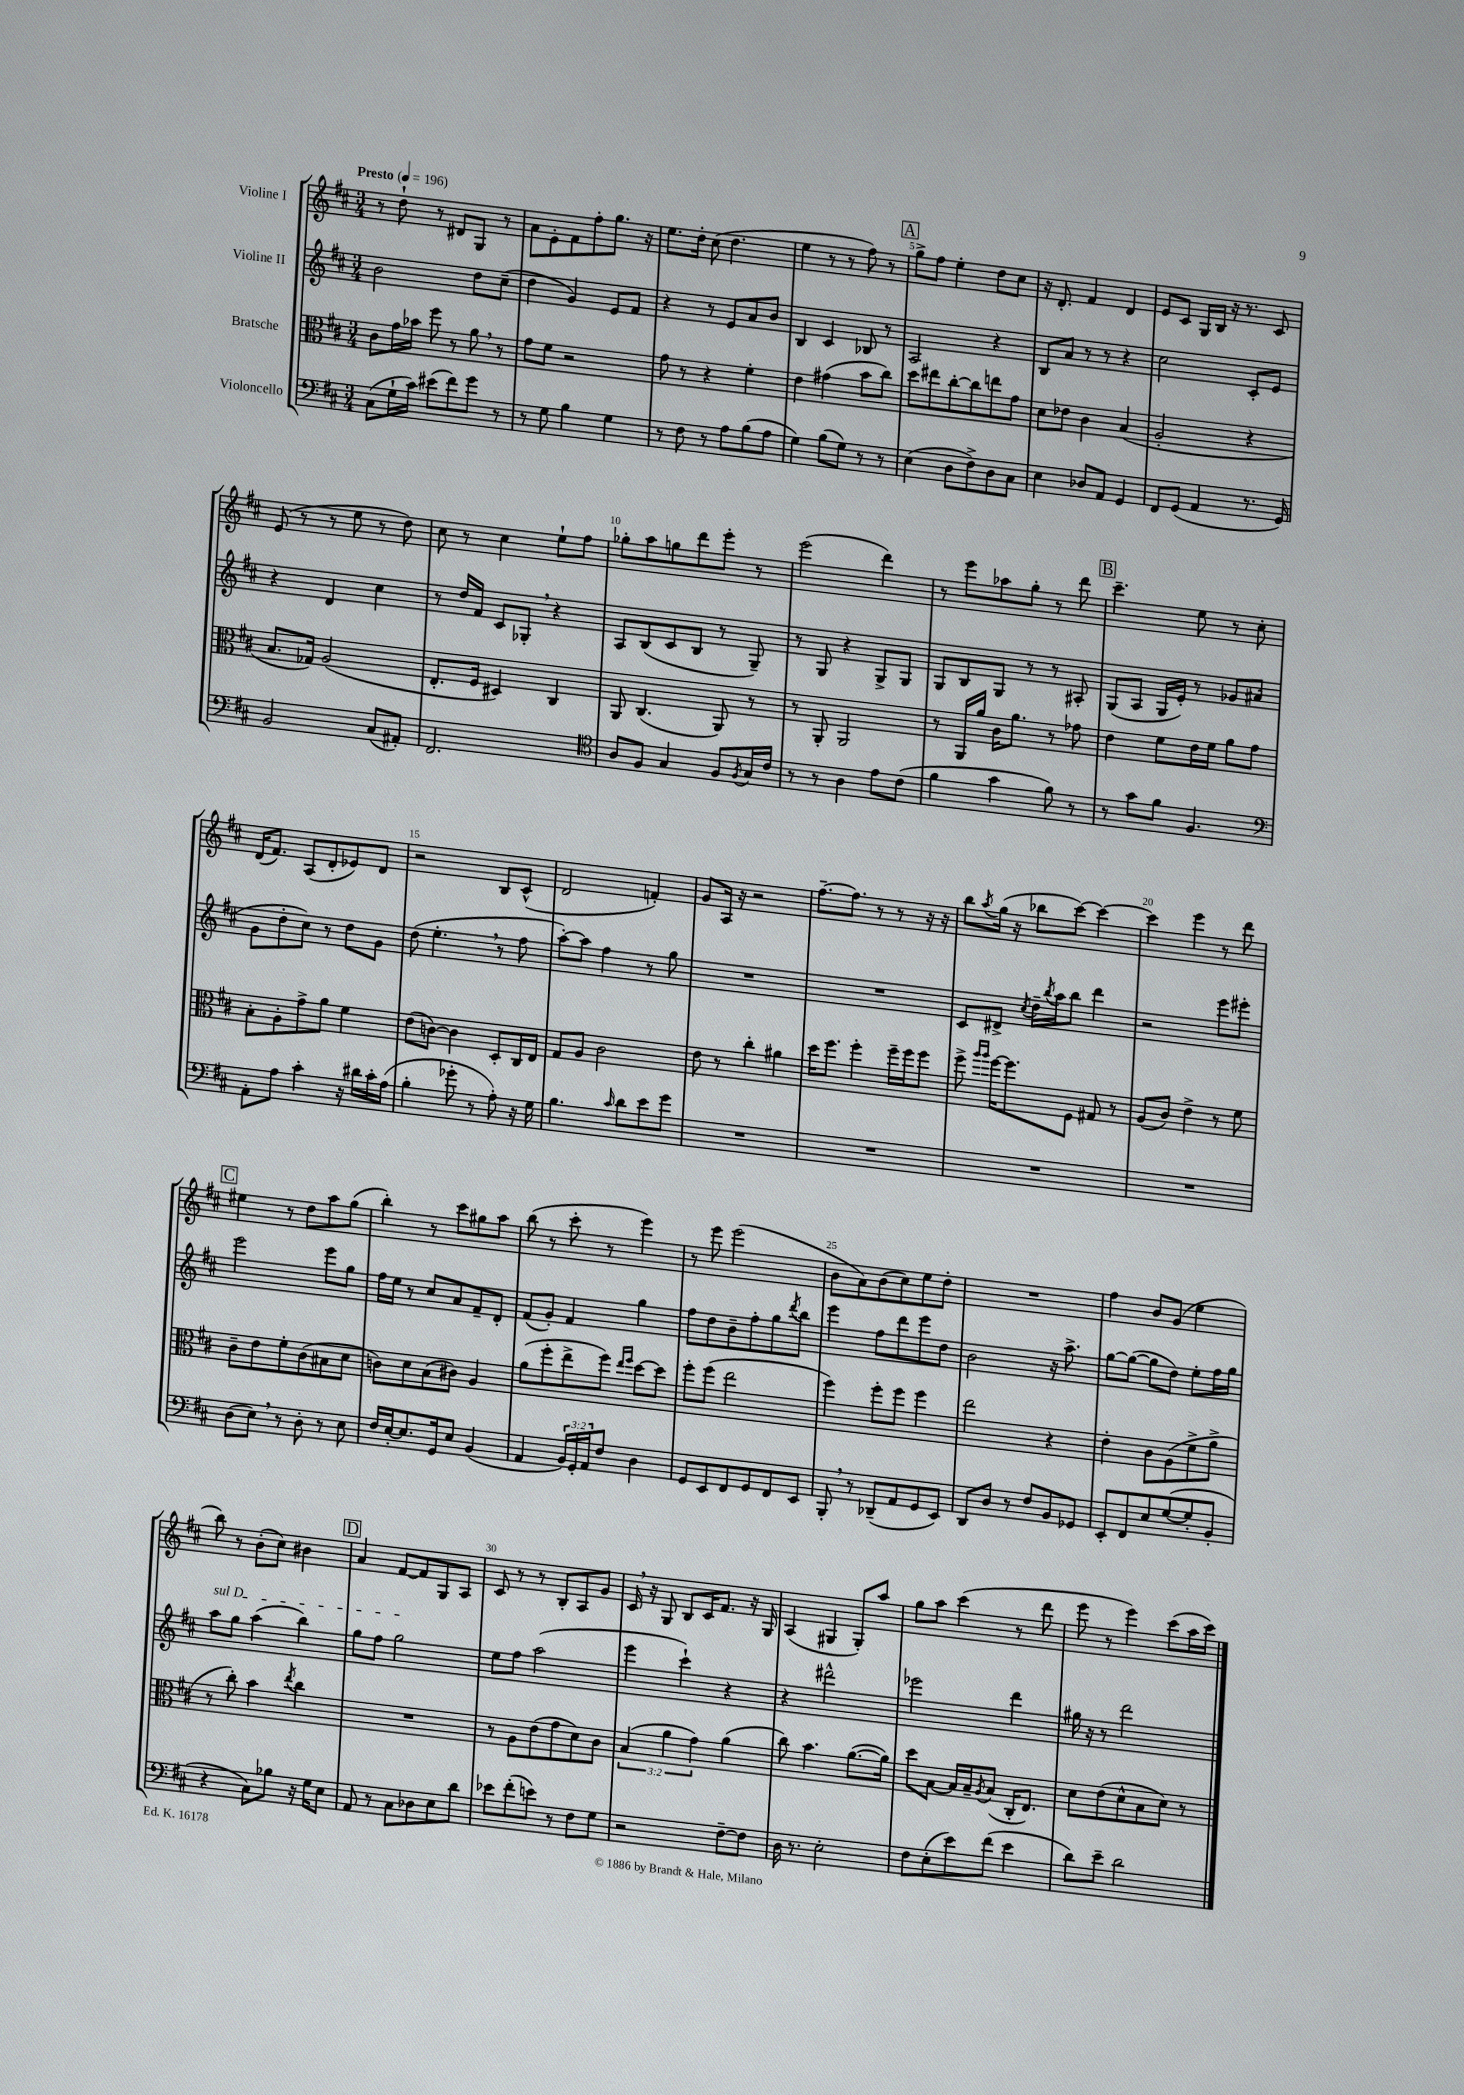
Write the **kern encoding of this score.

**kern	**kern	**kern	**kern
*part4	*part3	*part2	*part1
*staff4	*staff3	*staff2	*staff1
*I"Violoncello	*I"Bratsche	*I"Violine II	*I"Violine I
*clefF4	*clefC3	*clefG2	*clefG2
*k[f#c#]	*k[f#c#]	*k[f#c#]	*k[f#c#]
*M3/4	*M3/4	*M3/4	*M3/4
*MM196	*MM196	*MM196	*MM196
=1	=1	=1	=1
!	!	!	!LO:TX:a:B:t=Presto
(8C#\L	8c#\L	2b\	8r
16G`\L	16g\L	.	8dd`\
16c#\JJ)	16b-X\JJ	.	.
(8e#X\L	8ff#\	.	8r
8f#\)	8r	.	8d#X/L
8g\J	8a,\	8dd\L	8G/J
8r	8r	(8cc#~\J	8r
=2	=2	=2	=2
8r	8g\L	4dd\	8a\L
8G\	8f#\J	.	8e'\
4B\	2r	4g/)	8f#\
.	.	.	8ff#'\
4G\	.	8e/L	8.gg\J
.	.	8f#/J	.
.	.	.	16r
=3	=3	=3	=3
8r	8g\	4r	8.ee\L
8F#\	8r	.	.
.	.	.	16dd'\Jk
8r	4r	8r	(8cc#\
8A\L	.	8e/L	4.dd\
(8B\	4f#'\	8a/	.
8A\J	.	8b/J	.
=4	=4	=4	=4
4G\)	4e\	4B/	4ee\
(8B\L	(4g#X\	4c#/	8r
8G\J)	.	.	8r
8r	8b\L	8B-X/	8ff#\)
8r	8cc#\J)	8r	8r
!!LO:REH:place=s1:t=A
=5	=5	=5	=5
(4E\	8dd\L	2A/	8gg^\L
.	8ee#X\	.	8ff#\J
8D\L	[8cc#'\	.	4ee'\
8F#^\)	8cc#\]	.	.
8D\	8een\	4r	8dd\L
8C#\J	8g\J	.	8cc#\J
=6	=6	=6	=6
4E\	8d\L	8B/L	16r
.	.	.	8.d'/
.	8e-X\J	8a/J	.
8D-X/L	4c#\	8r	4f#/
8AA/J	.	8r	.
4GG/	(4B/	4r	4d/
=7	=7	=7	=7
8FF#/L	2A'/	2cc#\	8e/L
(8GG/J	.	.	8c#/J
4AA/	.	.	16G/LL
.	.	.	16B/JJ
.	.	.	16r
.	.	.	8.r
8.r	4r	8c#'/L	.
.	.	8e/J	8c#/
16GG/)	.	.	.
!!LO:LB:g=z
=8	=8	=8	=8
2BB/	8.B/L	4r	(8e/
.	.	.	8r
.	16G-X/Jk)	.	.
.	(2A/	4d/	8r
.	.	.	8ee\
(8C#/L	.	4cc#\	8r
8AA#X'/J)	.	.	8dd\)
=9	=9	=9	=9
2.FF#/	8.E'/L	8r	8cc#\
.	.	16dd/LL	8r
.	16F#/Jk	16f#/JJ	.
.	4D#X/)	8c#/L	4cc#\
.	.	8G-X',/J	.
.	4C#/	4r	8ee`\L
.	.	.	8ff#\J
=10	=10	=10	=10
*clefC4	*	*	*
8A/L	8AA/	8A/L	8gg-X'\L
8F#/J	(4.C#/	(8B/	8aa\
4G/	.	8c#/	8ggn\
.	.	8B/J	8ddd\
8F#/L	8AA/)	8r	8eee'\J
8qF#/	.	.	.
16G/L	8r	8G~/)	8r
16c#/JJ	.	.	.
=11	=11	=11	=11
8r	8r	8r	(2eee\
8r	8AA'/	8G/	.
4A\	2AA/	4r	.
8e\L	.	8G^/L	4ddd\)
(8c#\J	.	8G/J	.
=12	=12	=12	=12
4f#\	8r	8G/L	8r
.	16AA/LL	8B/	8eee\L
.	16a/JJ	.	.
4g\	16c#\KL	8G/J	8aa-X\
.	8.a\J	.	.
.	.	8r	8gg'\J
8f#\)	8r	8r	8r
8r	8g-X\	8A#X'/	8ddd\
!!LO:REH:place=s1:t=B
=13	=13	=13	=13
8r	4e\	(8G/L	4.ccc#~\
8g\L	.	8A/J	.
8f#\J	8f#\L	16G/LL	.
.	.	16e'/JJ)	.
4.F#/	16e\L	8r	8ee\
.	16f#\JJ	.	.
.	8a\L	8g-X/L	8r
.	8g\J	(8a#X/J	8cc#'\
!!LO:LB:g=z
=14	=14	=14	=14
*clefF4	*	*	*
8AA'\L	8B'\L	8g\L	(16d/KL
.	.	.	8.f#/J)
8A\J	8A'\	8dd'\	.
4c#'\	8g^\	8cc#\J)	(8A/L
.	8a\J	8r	8d'/
16r	4f#\	8dd\L	8e-X/)
16d#X\LL	.	.	.
16c#'\	.	8g\J	8d/J
(16A\JJ	.	.	.
=15	=15	=15	=15
4B'\	(8e\L	(8dd\	2r
.	[8cn\J)	4.ee',\	.
8g-X'\	4c\]	.	.
8r	.	.	.
8A'\)	8D'/L	8r	8B/L
16r	16C#/L	8ff#\	(8c#^^/J
16G\	16E/JJ	.	.
=16	=16	=16	=16
4.B\	8G/L	[8aa'\L)	2d/
.	8A/J	8aa\J]	.
.	2c#\	4ff#\	.
16qqc#/	.	.	.
8d\L	.	.	.
8e\	.	8r	4fn'/)
8g\J	.	8gg\	.
=17	=17	=17	=17
2.r	8e\	2.r	8g/L
.	8r	.	16A/Jk
.	.	.	16r
.	4cc#'\	.	2r
.	4a#X\	.	.
=18	=18	=18	=18
2.r	16dd\KL	2.r	[8.ff#~\L
.	8.ff#\J	.	.
.	.	.	8.ff#\J]
.	4ff#'\	.	.
.	.	.	8r
.	16ff#~\LL	.	8r
.	16ff#\J	.	.
.	8ff#\J	.	16r
.	.	.	16r
=19	=19	=19	=19
2.r	8ff#^\	8c#/L	8bb\L
.	16qqaa/LL	.	.
.	16qqaa/JJ	.	8qaa/
.	[16ff#\KL	8d#X^/J	(16gg\Jk
.	8.ff#\]	.	16r
.	.	8qcc#/	.
.	.	16dd~\LL	8bb-X\L
.	.	8qbb/	.
.	.	16aa\J	.
.	8F#\J	8bb\J	[8ccc#\J)
.	8G#X/	4ddd\	4ccc#\_
.	8r	.	.
=20	=20	=20	=20
2.r	(8A/L	2r	4ccc#\]
.	8c#/J)	.	.
.	4e^\	.	4eee\
.	8r	8eee\L	8r
.	8f#\	8eee#X'\J	8ddd\
!!LO:LB:g=z
!!LO:REH:place=s1:t=C
=21	=21	=21	=21
(8D\L	8c#~\L	2eee\	4ee#X\
8E,\J)	8e\	.	.
8r	8f#'\	.	8r
8D'\	(8c#\	.	8dd\L
8r	8B#X\	8eee\L	8aa\
8E\	8d\J	8gg\J	(8gg\J
=22	=22	=22	=22
16F#/LL	8cn\L)	16ff#\LL	4bb'\)
[16E'/J	.	16ee\JJ	.
8.E/]	8d\	8r	.
.	(8B\	8cc#/L	8r
16GG/k	.	.	.
8E/J	8c#X\J)	8a/	8ccc#\L
(4BB/	4A/	8f#~/	8gg#X\
.	.	8d'/J	8aa\J
=23	=23	=23	=23
4AA/	(8a\L	(8f#/L	(8bb\
.	8ff#'\	8g'/J)	8r
24BB/LL)	8ee^\	4f#/	8ccc#'\
24GG'/	.	.	.
24AA/J	.	.	.
8F#/J	8ff#\J)	.	8r
.	16qqee/LL	.	.
.	16qqff#/JJ	.	.
4D\	[8dd\L	4gg\	4eee\)
.	8dd\J]	.	.
=24	=24	=24	=24
8GG/L	8ff#'\L	8ff#\L	8r
8EE/	(8ff#\J	8dd\	8eee\
8FF#/	2ee\	8b~\	(2eee\
8GG/	.	8ff#'\	.
8FF#/	.	8gg\	.
.	.	8qddd/	.
8EE/J	.	8bb\J	.
=25	=25	=25	=25
8BBB',/	4ff#\)	4eee\	8b\L
8r	.	.	8a\)
(8DD-X~/L	8ff#'\L	8ff#\L	(8b\
8AA/	8ff#\J	8ddd\	8cc#\)
8GG/	4ff#\	8eee\	8ee\
8EE/J)	.	8dd\J	8dd'\J
=26	=26	=26	=26
8DD/L	2ee\	2b\	2.r
8D/J	.	.	.
8r	.	.	.
8F#/L	.	.	.
8BB/	4r	16r	.
.	.	8.aa^\	.
8GG-X/J	.	.	.
=27	=27	=27	=27
8EE'/L	4e'\	[8gg\L	4ff#\
8FF#/	.	(8gg\J_	.
8E/	8c#\L	8gg\L]	8b/L
([8G/	(8A\	8dd\J)	(8g/J
8G'/]	8f#^\	8ee'\L	4ee\
8BB'/J	8a^\J	16ff#\L	.
.	.	16gg\JJ	.
!!LO:LB:g=z
=28	=28	=28	=28
!	!	!LO:TX:a:i:t=sul D	!
4r	8r	8aa\L	8bb\)
.	8cc#'\)	8gg\J	8r
8C#\L)	4b\	(4aa\	(8b'\L
8B-X\J	.	.	8cc#\J)
.	8qee/	.	.
16r	4cc#\	4bb\)	4b#X\
16G\KL	.	.	.
8E\J	.	.	.
!!LO:REH:place=s1:t=D
=29	=29	=29	=29
8AA/	2.r	8gg\L	4a/
8r	.	8ff#\J	.
8C#\L	.	2gg\	[8f#/L
8D-X\	.	.	8f#/]
8E\	.	.	8G/
8d\J	.	.	8A/J
=30	=30	=30	=30
8e-X\L	8r	8ee\L	8c#/
(8f#'\	8A\L	8ff#\J	8r
8en\J)	(8e\	(2aa\	8r
8r	8g\	.	8B'/L
8F#\L	8d\)	.	8A/
8G\J	8c#\J	.	8g/J
=31	=31	=31	=31
2r	(6B/	4eee\	16c#,/
.	.	.	16r
.	.	.	8G/
.	6a\	.	.
.	.	4ccc#`\)	8B/L
.	6g\)	.	.
.	.	.	16c#/K
.	.	.	8.f#/J
[8F#~\L	(4a\	4r	.
8F#\J]	.	.	16r
.	.	.	16G/
=32	=32	=32	=32
16D\	8cc#\)	4r	(4A/
8.r	.	.	.
.	4.b\	.	.
2E'\	.	2ddd#X^^\	4G#X/
.	([8.a\L	.	8G#'/L)
.	.	.	8aa/J
.	16a\Jk])	.	.
=33	=33	=33	=33
8F#\L	8dd\L	2eee-X\	8gg\L
(8E'\	[8B\J	.	8aa\J
8e\)	16B/LL]	.	(4ccc#\
.	16B~/J	.	.
.	8qA/	.	.
(8f#\J	(8B/J	.	.
4e\	16C#'/KL	4ddd\	8r
.	8.E/J)	.	.
.	.	.	8ddd\
=34	=34	=34	=34
8d\L)	8d\L	16gg#X\	8eee\
.	.	16r	.
8e~\J	(8e\	8r	8r
2d\	8d^^\	2ddd\	4eee\)
.	8B\	.	.
.	8d\J)	.	(8ccc#\L
.	8r	.	16aa\L
.	.	.	16ccc#\JJ)
==	==	==	==
*-	*-	*-	*-
